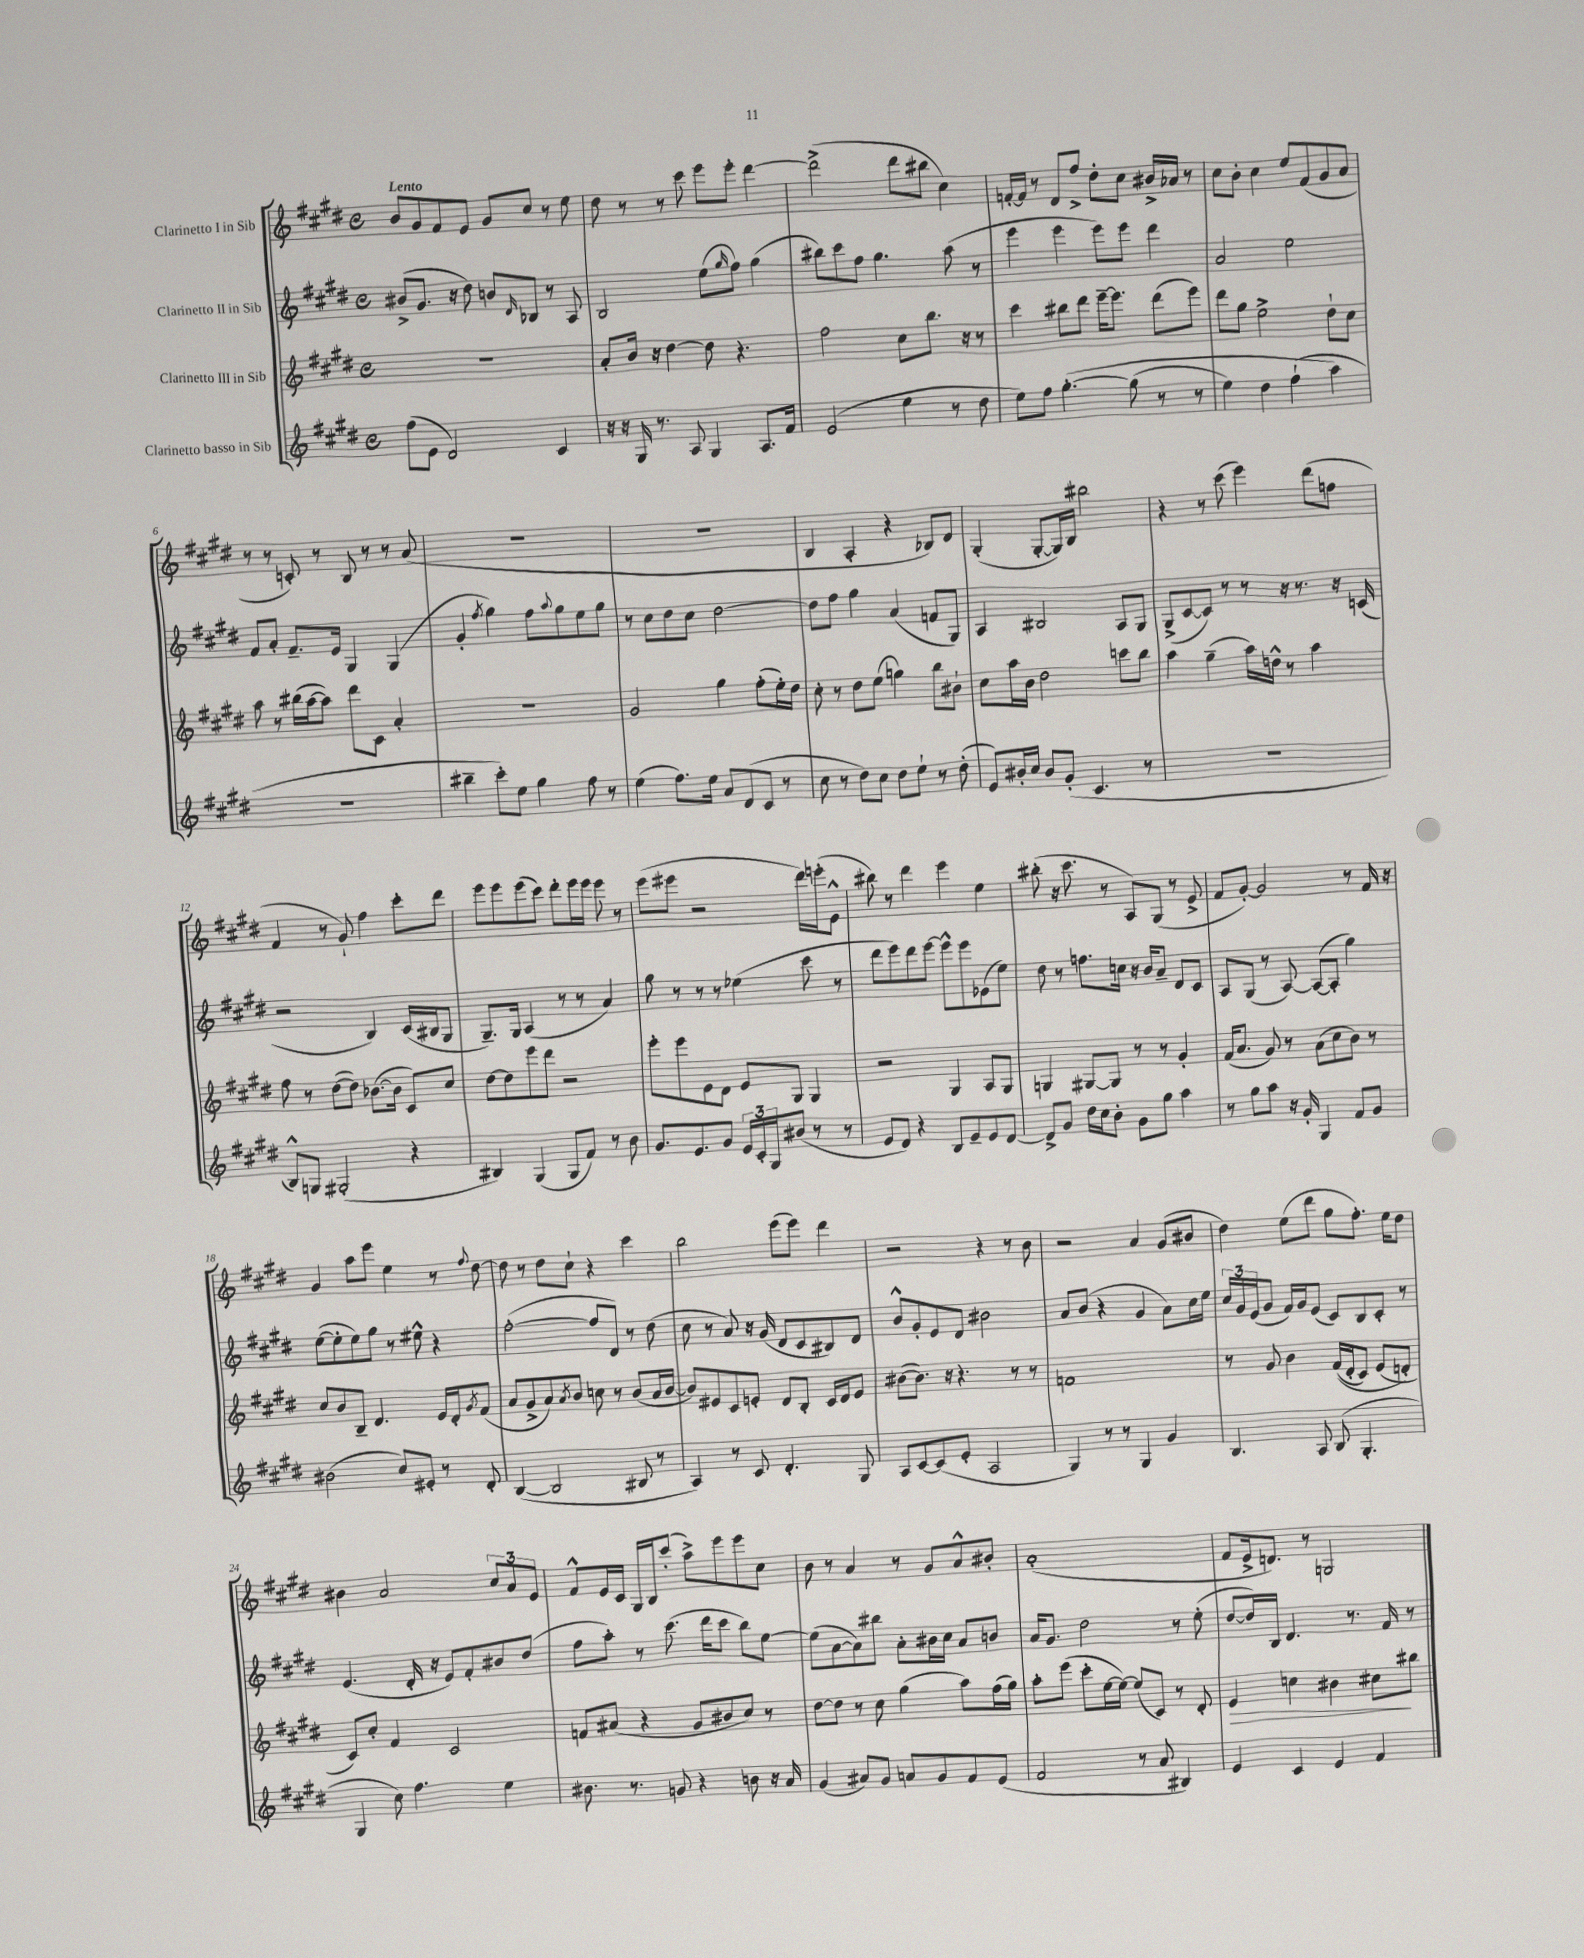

**kern	**kern	**kern	**kern
*staff4	*staff3	*staff2	*staff1
*clefG2	*clefG2	*clefG2	*clefG2
*k[f#c#g#d#]	*k[f#c#g#d#]	*k[f#c#g#d#]	*k[f#c#g#d#]
*M4/4	*M4/4	*M4/4	*M4/4
*met(c)	*met(c)	*met(c)	*met(c)
(8ff#	1r	(8b#^	8b
8e	.	8.g#	8g#
2d#)	.	.	8f#
.	.	16r	.
.	.	8dd#)	8e
.	.	8b	8g#
.	.	16qqd#	.
.	.	8B-	8cc#
4c#	.	8r	8r
.	.	8A	8ee
=	=	=	=
16r	8a'	2B	8dd#
16r	.	.	.
16G#	16b	.	8r
8.r	16r	.	.
.	[4dd#	.	8r
8A	.	.	8ccc#
4G#	8dd#]	(8ee	8eee
.	.	16qqgg#	.
.	4.r	8ff#)	8eee'
8.A	.	(4gg#	[4ddd#
16f#	.	.	.
=	=	=	=
(2e	2ff#	8bb#)	(2ddd#^]
.	.	8ccc#	.
.	.	8ff#	.
.	.	4.gg#	.
4ee	8cc#	.	8ddd#
.	8.bb	.	8bb#
8r	.	(8aa	4cc#)
.	16r	.	.
8dd#	8r	8r	.
=	=	=	=
8ee)	4ccc#	4eee	[16f'
.	.	.	16f]
8ff#	.	.	8r
&([4.gg#'	8bb#	4eee	8d#
.	8ddd#	.	8ff#^
.	[16eee~	8eee)	8dd#'
.	8.eee]	.	.
(8gg#]	.	8eee	8cc#
8r	(8ddd#	4ddd#	16b#^
.	.	.	16a-
8r	8eee)	.	8r
=	=	=	=
4ee)	8ddd#	2a	8cc#
.	8gg#	.	8b'
4dd#	2ee^	.	4cc#
(4ff#`	.	2ee	8ee
.	.	.	(8f#
4aa&)	8dd#`	.	8g#
.	8cc#	.	8a
=	=	=	=
1r	8aa	8f#	8r
.	8r	8a'	8r
.	(16bb#	8.f#~	8c')
.	[16aa	.	.
.	8aa])	.	8r
.	.	16e	.
.	8ddd#	4G#	8B
.	8c#	.	8r
.	4a'	(4G#	8r
.	.	.	(8a
=	=	=	=
4bb#~	1r	4g#'	1r
.	.	8qff#	.
8ccc#')	.	4gg#)	.
8ee	.	.	.
4gg#	.	8ff#	.
.	.	8qqaa	.
.	.	8gg#	.
8ff#	.	8ee	.
8r	.	8gg#	.
=	=	=	=
(4ee	2g#	8r	1r
.	.	8cc#	.
8.ff#)	.	8dd#	.
.	.	8cc#	.
16ee	.	.	.
8a	4gg#	[2dd#	.
(8d#	.	.	.
8c#	(8ff#'	.	.
8r	16ee')	.	.
.	16dd#	.	.
=	=	=	=
8cc#	8cc#'	8dd#]	4B
8r	8r	8ff#	.
8dd#)	8dd#	4gg#	4A'
8cc#	(8ee	.	.
8dd#	4gg)	(4a	4r
8ee`	.	.	.
8r	8bb	8f	8B-)
(8dd#'	8b#`	8G#)	8d#
=	=	=	=
8e)	8cc#	4A	(4G#'
16b#'	16aa	.	.
16cc#	16b	.	.
8b#	2dd#	2B#	[8G#'
(8g#'	.	.	16G#])
.	.	.	16B
4.c#	.	.	2bb#
.	8ccc	8A	.
8r	8bb	8G#	.
=	=	=	=
1r	4aa	(8G#^	4r
.	.	[8c#	.
.	(4gg#~	8c#])	8r
.	.	8r	(8ccc#
.	16aa)	8r	4eee)
.	16dd^^	.	.
.	8r	16r	.
.	.	8.r	.
.	4aa	.	(8ddd#
.	.	16r	8ff
.	.	(16c	.
=	=	=	=
8B^^)	8ff#	2r	4f#
8G	8r	.	.
(2G#'	([8dd#	.	8r
.	8dd#])	.	8g#`)
.	([8.b-	4B)	4ff#
.	16b-]	.	.
4r	8c#)	(16c#	8ccc#'
.	.	16B#	.
.	8cc#	8G#	8ddd#
=	=	=	=
4B#)	[8dd#	8.G#~)	8eee
.	8dd#]	.	8eee
.	.	16G#	.
(4G#	8eee	(4A	(8eee
.	8ddd#	.	8ccc#)
8G#	2r	8r	8ddd#'
8f#)	.	8r	16eee
.	.	.	16eee
8r	.	4a)	8eee
8b	.	.	8r
=	=	=	=
8.g#	8eee'	8gg#	(8eee
.	8eee	8r	8eee#
8.e	.	.	.
.	8e	8r	2r
8g#	8d#	8r	.
24e	8e	(4ee-	.
24c#'	.	.	.
24G#	.	.	.
(8b#	8G#	.	.
8r	4G#	8ccc#	16ddd#)
.	.	.	(16eee'
8r	.	8r	8e^^
=	=	=	=
8e	2r	8ddd#	8bb#)
8d#)	.	8eee)	8r
4r	.	8ddd#	4ddd#
.	.	[8eee	.
8B	4G#	8eee^^]	4eee
8e~	.	8eee	.
8e	8A	(8e-	4ee
[8d#	8G#	8ee)	.
=	=	=	=
8d#^]	4G	8dd#	(8bb#'
8g#	.	8r	16r
.	.	.	8.ccc#
16dd#	[8G#	8.ff	.
16cc#	.	.	.
8b'	8G#]	.	8r
.	.	16cc	.
8g#	8r	16r	8A)
.	.	16b	.
8gg#	8r	8a~	(8G#
4aa	4g#'	8d#	8r
.	.	8c#	8e^
=	=	=	=
8r	(16f#	8A	8f#
.	8.a	.	.
8gg#	.	(8G#	[8g#')
8aa	8g#)	8r	2g#]
16r	8r	[8A)	.
16g#'	.	.	.
4G#	(8a	(8A_	.
.	8cc#	8A']	.
8f#	8b)	4gg#)	8r
8g#	8r	.	16f#
.	.	.	16r
=	=	=	=
(2b#	8cc#	([8ee	4g#
.	8b	8ee']	.
.	8B~	8ee)	8aa
.	4.d#	8gg#	8eee
8cc#)	.	8r	4ee
8e#'	.	8ee#^^	.
8r	16e	4r	8r
.	16d#'	.	.
.	8qg#	.	8qqff#
8d#'	(8f#	.	[8dd#
=	=	=	=
([4B	8a	([2ff#'	8dd#]
.	8g#^	.	8r
2B]	8a)	.	8dd#
.	8qa	.	.
.	8b	.	8cc#`
.	8cc	8ff#]	4r
.	8r	8d#)	.
8B#	(8b	8r	4ccc#
8r	16a	(8dd#	.
.	[16b	.	.
=	=	=	=
4A)	8b])	8cc#	2bb
.	8e#	8r	.
8r	8c#	8a)	.
8c#	8e'	16r	.
.	.	(16g#	.
4.d#'	8d#	8d#	(8eee
.	8B'	8c#	8eee)
.	16c#	8B#)	4ddd#
.	16d#	.	.
8G#	8e	8d#	.
=	=	=	=
8A	([8b#	8b^^	2r
[8c#	8.b#])	8g#'	.
(8c#]	.	8e	.
.	16r	.	.
8e'	4.r	8d#	.
2A	.	2b#	4r
.	8r	.	8r
.	8r	.	8b
=	=	=	=
4G#)	1f	8a	2r
.	.	(8b	.
8r	.	4r	.
8r	.	.	.
4G#	.	4g#	4a
4g#	.	8a)	(8g#
.	.	16cc#	8b#
.	.	16ee	.
=	=	=	=
4.B	8r	24cc#	4dd#)
.	.	24g#	.
.	.	(24e	.
.	8g#	8g#	.
.	4b	16f#)	(8ee
.	.	16g#	.
8A	.	(8e	8ddd#
(8B	&((16f#	8c#)	8gg#
.	16d#'	.	.
4.G#'	8c#)	8B	8.ff#')
.	(8e	8c#'	.
.	.	.	16ee
.	8d'&)	8r	8dd#
=	=	=	=
4G#	8c#)	(4.e	4b#
.	8cc#'	.	.
8cc#)	4f#	.	2a
4.ff#	.	16d#'	.
.	.	16r	.
.	2c#	8e)	.
.	.	8f#'	.
4ee	.	8b#	12cc#
.	.	.	12a
.	.	(8dd#	.
.	.	.	12e
=	=	=	=
8.b#	8f	8ff#	8f#^^
.	(8a#	8aa')	16e
8.r	.	.	16c#
.	4r	8r	16G#
.	.	.	16B
8g	.	(8.ccc#	(8ccc#'
4r	8g#	.	8aa^)
.	.	16ddd#	.
.	8b#	8ccc#	8eee
8b	8cc#)	8bb)	8eee
16r	8r	[8ee	8cc#
16a	.	.	.
=	=	=	=
(4g#	[8dd#	(8ee]	8b
.	8dd#]	[8a	8r
8a#)	8r	8a])	4a
8g#	8cc#	8bb#	.
8a	(4gg#	8a'	8r
8g#	.	16b#	8g#
.	.	16cc#	.
8f#	8aa)	8a	8a^^
(8e	(16ff#	8b	8b#'
.	16gg#)	.	.
=	=	=	=
2f#	8aa'	16a	(1a'
.	.	8.g#	.
.	(8eee	.	.
.	8ccc#'	2dd#	.
.	[16ee	.	.
.	16ee_)	.	.
8r	(8ee]	.	.
8a	8c#)	.	.
4B#)	8r	8r	.
.	8d#'	(8ee'	.
=	=	=	=
4e	4e	[8dd#	8f#
.	.	16dd#])	16e^
.	.	16B	8.d)
4c#	4cc	4.d#	.
.	.	.	8r
4e	4b#	.	2G
.	.	8.r	.
4f#	8cc#	.	.
.	.	16f#	.
.	8bb#	8r	.
==	==	==	==
*-	*-	*-	*-
